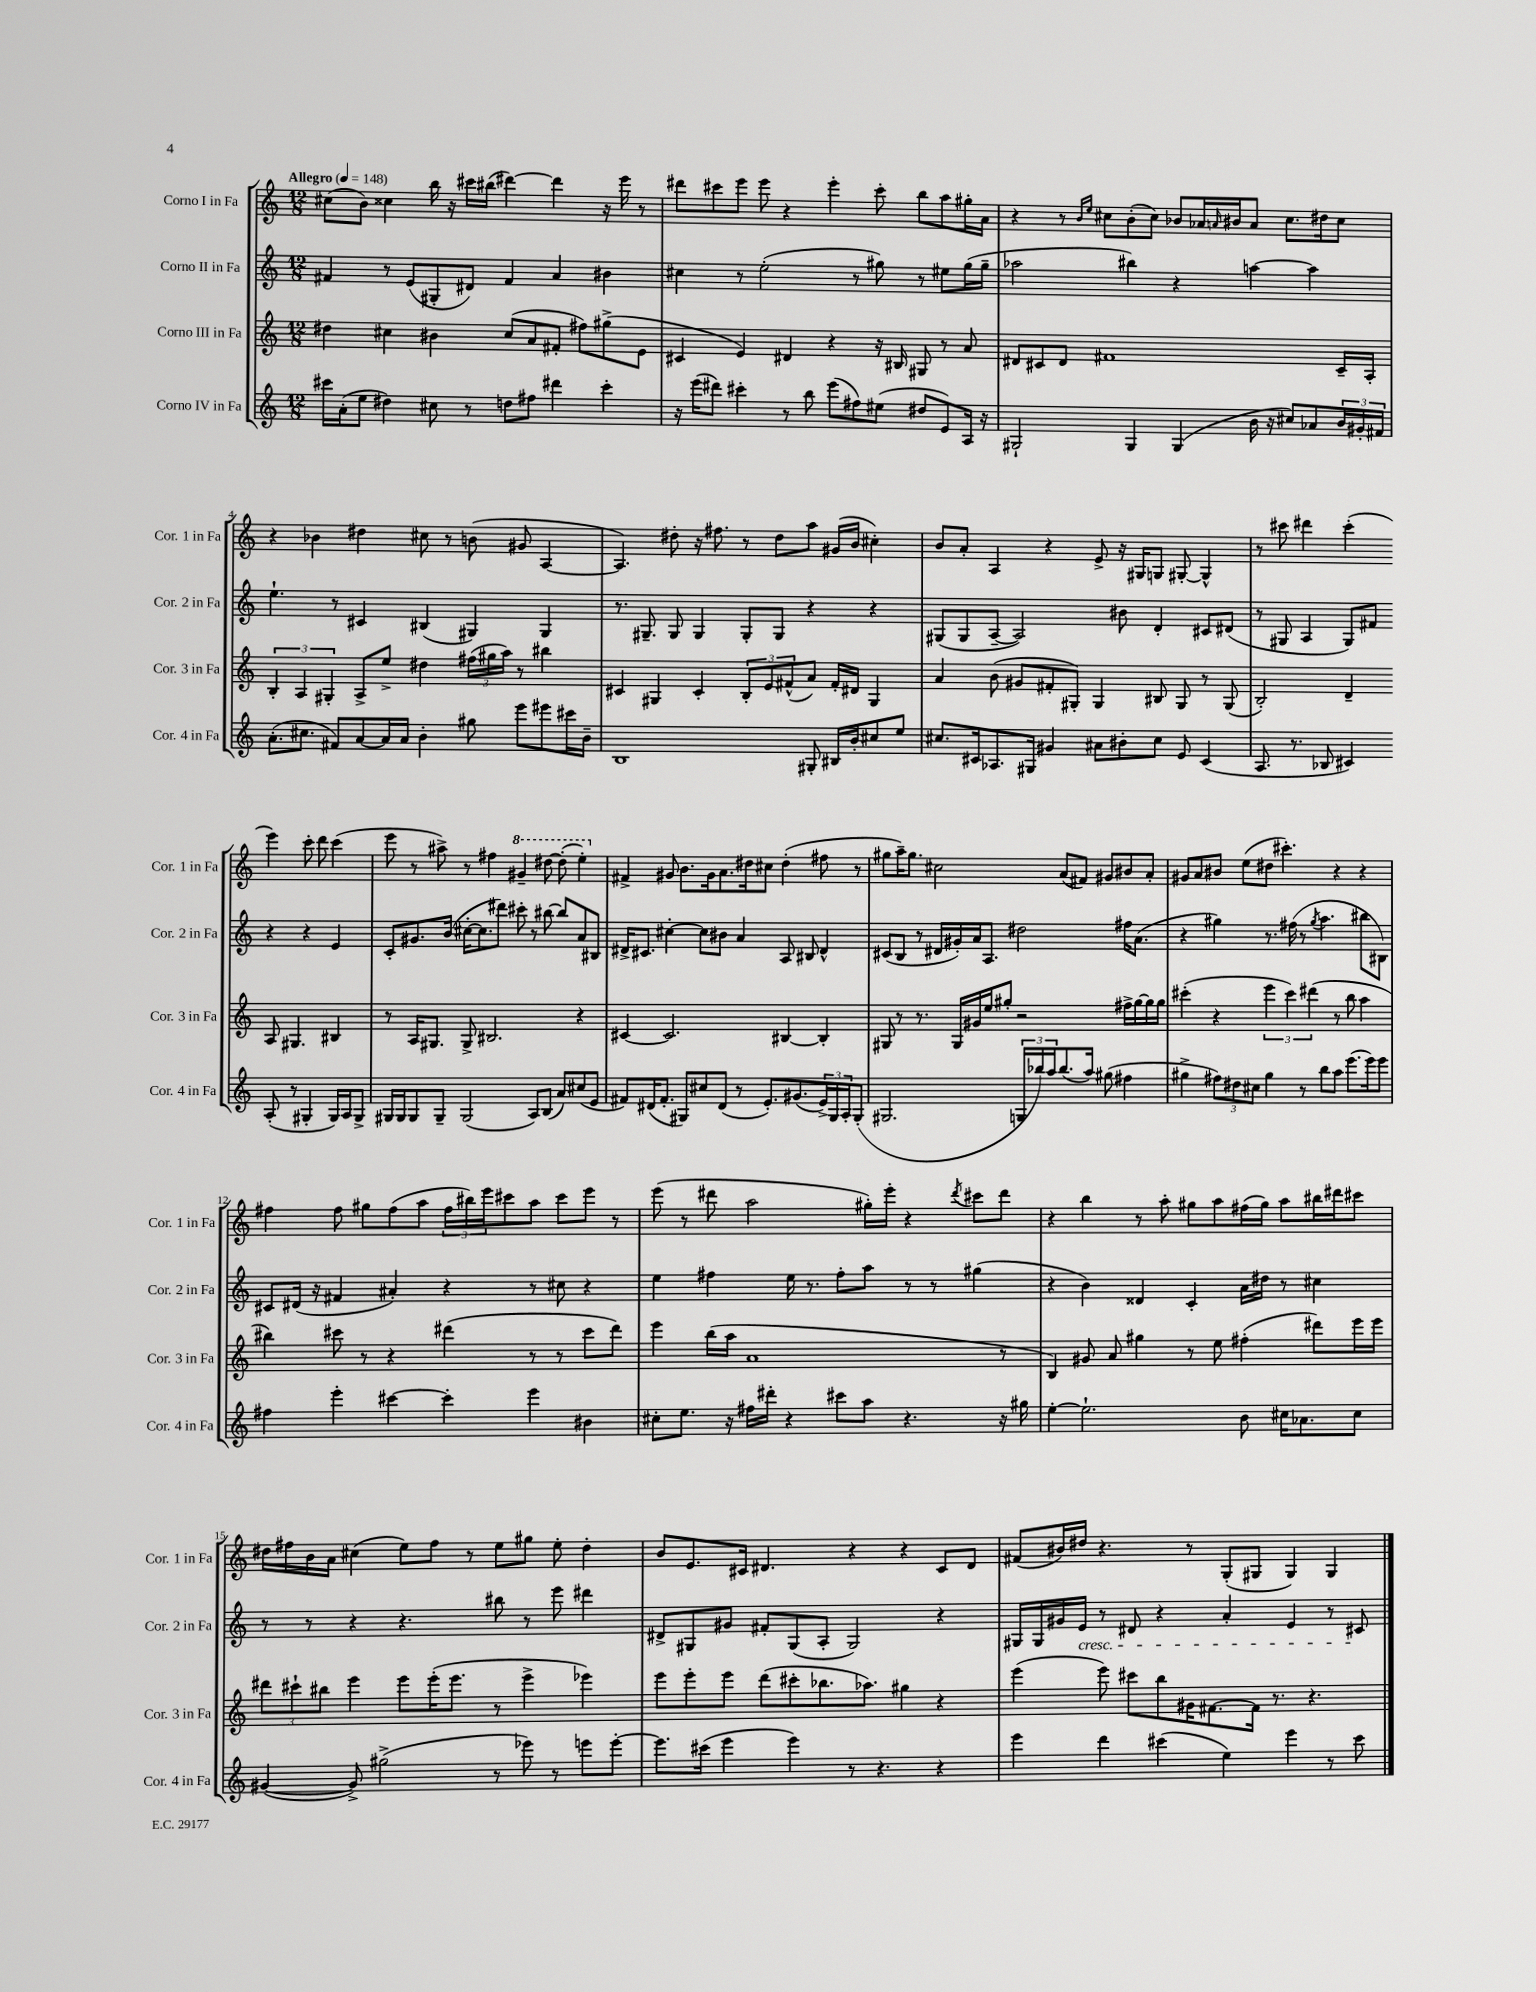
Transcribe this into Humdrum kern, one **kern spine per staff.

**kern	**kern	**kern	**kern
*part4	*part3	*part2	*part1
*staff4	*staff3	*staff2	*staff1
*I"Corno IV in Fa	*I"Corno III in Fa	*I"Corno II in Fa	*I"Corno I in Fa
*I'Cor. 4 in Fa	*I'Cor. 3 in Fa	*I'Cor. 2 in Fa	*I'Cor. 1 in Fa
*clefG2	*clefG2	*clefG2	*clefG2
*k[]	*k[]	*k[]	*k[]
*M12/8	*M12/8	*M12/8	*M12/8
*MM148	*MM148	*MM148	*MM148
=1	=1	=1	=1
!	!	!	!LO:TX:a:B:t=Allegro
16ccc#X\LL	4dd#X\	4f#X/	(8cc#X\L
(16a'\J	.	.	.
8ee\J	.	.	8b\J)
4dd#X\)	4cc#X\	8r	4cc##X\
.	.	(8e/L	.
8cc#X\	4b#X\	8G#X'/	16bb\
.	.	.	16r
8r	.	8d#X/J)	16ccc#X\LL
.	.	.	(16bb#X\JJ
8ddn\L	(8cc#/L	4f#/	[4ddd#X\)
8ff#X\J	8a/	.	.
4ddd#X\	8f#X'/J	4a/	4ddd#\]
.	8ff#X\L)	.	.
4ccc#'\	(8gg#X^\	4b#X\	16r
.	.	.	16eee\
.	8e\J	.	8r
=2	=2	=2	=2
16r	4c#X/	4cc#X\	8ddd#X\L
(16eee\KL	.	.	.
8ddd#X\J)	.	.	8ccc#X\
4ccc#X'\	4e/)	8r	8eee\J
.	.	(2ee'\	8eee\
8r	4d#X/	.	4r
8bb\	.	.	.
(8eee\L	4r	.	4eee'\
8ff#X\)	.	8r	.
(8ee#X\J	16r	8gg#X\)	8ccc#'\
.	16B#X/	.	.
8dd#X/L	8G#X/	8r	8bb\L
8e/)	8r	8ee#X\L	8aa\
16A/Jk	8a/	(16gg#\L	16gg#X'\L
16r	.	16gg#~\JJ	16a\JJ
=3	=3	=3	=3
2G#X`/	8d#X/L	2aa-X\	4r
.	8c#X/	.	.
.	8d#/J	.	8r
.	.	.	16qqb/LL
.	.	.	16qqee/JJ
.	1f#X	.	8cc#X\L
4G#/	.	4bb#X\)	(8b'\
.	.	.	8cc#\J)
(4G#/	.	4r	8b-X/L
.	.	.	16a-X/L
.	.	.	16qqan/
.	.	.	16b#X/J
16b\	.	[4aan\	8a/J
16r	.	.	.
8cc#X/L)	.	.	8.cc#\L
8a-X/	.	4aa\]	.
.	.	.	16dd#X\k
24b/L	16c#~/LL	.	8cc#\J
24g#X'/	.	.	.
.	16A'/JJ	.	.
24f#X/JJ	.	.	.
!!LO:LB:g=z
=4	=4	=4	=4
(8.a'\L	6B'/	4.ee`\	4r
.	6A/	.	.
8.cc#X\J	.	.	.
.	.	.	4b-X\
.	6G#X'/	.	.
8f#X/L)	.	8r	.
[8a/	8A^/L	4c#X/	4dd#X\
16a/L]	8ee^/J	.	.
16a/JJ	.	.	.
4b'\	4dd#X\	(4B#X/	8cc#X\
.	.	.	8r
8gg#X\	(24ff#X\LL	4G#X/)	(8bn\
.	24gg#X\	.	.
.	24aa\JJ)	.	.
8eee\L	8r	.	8g#X/
8eee#X\	4bb#X\	4G#/	[4A/
16ccc#X\L	.	.	.
16b~\JJ	.	.	.
=5	=5	=5	=5
1B	4c#X/	8.r	4.A/])
.	.	8.G#X~/	.
.	4G#X/	.	.
.	.	8G#/	8dd#X'\
.	4c#'/	4G#/	16r
.	.	.	8.ff#X\
.	12B'/L	8G#'/L	8r
.	12e/	.	.
.	.	8G#/J	8dd#\L
.	(12f#X^^/	.	.
8G#X'/	8a/J)	4r	8aa\J
16B#X/LL	16f#'/LL	.	(16g#X/LL
16b'/J	16d#X/JJ	.	16b/JJ
8cc#X/	4G#/	4r	4cc#X'\)
8ee/J	.	.	.
=6	=6	=6	=6
8.cc#X/L	4a/	(8G#X/L	8b/L
.	.	8G#/	8a'/J
16c#X/k	.	.	.
8.A-X/	(8b\	[8A~/J	4A/
.	8g#X/L	2A/])	.
16G#X/Jk	.	.	.
4g#X/	8f#X'/	.	4r
.	8G#X'/J)	.	.
8a#X\L	4G#/	.	8e^/
8b#X'\	.	8b#X\	16r
.	.	.	16G#X/KL
8cc#\J	8B#X/	4d'/	8Gn/J
8e/	8G#/	.	[8G#X'/
(4c#/	8r	8c#X/L	4G#^^/]
.	(8G#/	(8d#X/J	.
=7	=7	=7	=7
8.A/	2B'/)	8r	8r
.	.	8G#X/	8ccc#X\
8.r	.	.	.
.	.	4A/	4ddd#X\
8B-X/	.	.	.
4c#X/)	4d~/	8G#/L)	(4ccc#'\
.	.	8f#X/J	.
(8A'/	8A/	4r	4eee\)
8r	4.G#X/	.	.
4G#X'/	.	4r	8ccc#'\
.	.	.	8ddd#\
16G#/LL)	4B#X/	4e/	(4ccc#\
16A/J	.	.	.
8G#^/J	.	.	.
!!LO:LB:g=z
=8	=8	=8	=8
16G#X/LL	8r	8c'/L	8eee\
16G#/J	.	.	.
8G#/	16A/KL	8.g#X/	8r
.	8.G#X/J	.	.
8G#~/J	.	.	8aa#X^\)
.	.	(16b/Jk	.
(2G#/	8G#^/	[16cc#X'\KL	8r
.	.	8.cc#\]	.
.	2.B#X/	.	4ff#X\
.	.	8ddd#X\J)	.
*	*	*	*8va
.	.	8ccc#X'\	4gg#X~/
8A/L)	.	8r	.
(8B/J	.	[8bb#X\	[8ddd#X\
8a/L)	.	8bb#/L]	(8ddd#'\]
(8cc#X/	4r	8a/	4eee'\)
8e/J	.	8B#X/J	.
=9	=9	=9	=9
*	*	*	*X8va
8f#X/L)	[4c#X/	16d#X^/KL	4f#X^/
.	.	8.c#X/J	.
(16d#X/K	.	.	.
8.f#'/J	.	.	.
.	2.c#/]	[4cc#X'\	8g#X/
8G#X/L)	.	.	8.b\L
8cc#X/	.	8cc#\L]	.
.	.	.	16g#\k
(8d#/J	.	8b#X\J	8.a\
8r	.	4a/	.
.	.	.	16dd#X\k
8.e'/L)	.	.	8cc#X\J
.	[4B#X/	8A/	(4dd#'\
(8.g#X/	.	.	.
.	.	8B#X/	.
24e^/L)	4B#'/]	4d#^^/	8ff#X\
24G#/	.	.	.
24A'/J	.	.	.
(8G#'/J	.	.	8r
=10	=10	=10	=10
2.G#X/	8G#X/	(8c#X/L	8gg#X\L
.	8r	8B/J	16aa~\K)
.	.	.	8.gg#\J
.	8.r	8r	.
.	.	16d#X/LL	2cc#X\
.	16G#/LL	16g#X'/)	.
.	16g#X/	16a/J	.
.	16ee/J	8.A/J	.
.	8gg#X'/J	.	.
24Gn/LL	2r	2dd#X\	.
24bb-X/)	.	.	.
24aa/J	.	.	.
(8.bb-/	.	.	(8a/L
.	.	.	8f#X/J)
16aa/Jk)	.	.	.
(8gg#X\	.	.	8g#X/L
4ff#X\	16ff#X^\LL	16ff#X\KL	8b#X/
.	[16gg#\	(8.a\J	.
.	16gg#\]	.	8a'/J
.	16gg#\JJ	.	.
=11	=11	=11	=11
4gg#X^\	(4ccc#X'\	4r	8g#X/L
.	.	.	8a/
12ff#X\L)	4r	4gg#X\)	8b#X/J
12dd#X\	.	.	.
.	.	.	(8ee\L
12cc#X\J	.	.	.
4gg#\	6eee\	8.r	8dd#X\J
.	.	.	4.ccc#X'\)
.	6ccc#\)	.	.
.	.	(16ff#X\	.
8r	.	8r	.
.	(6ddd#X\	.	.
.	.	8qgg#/	.
8bb\L	.	4.aa\	.
8aa\J	8r	.	4r
(8.eee\L	8bb\	.	.
.	4aa\	8bb#X\L	4r
16eee\k)	.	.	.
8eee\J	.	8B#X\J)	.
!!LO:LB:g=z
=12	=12	=12	=12
4ff#X\	4bb#X\)	8c#X/L	4ff#X\
.	.	(16d#X/Jk	.
.	.	16r	.
4eee'\	8ccc#X\	4f#X/	8ff#\
.	8r	.	8gg#X\L
[4ccc#X\	4r	4a#X'/)	(8ff#\
.	.	.	8aa\J
4ccc#'\]	(4ddd#X\	4r	24ff#\LL
.	.	.	24bb#X\)
.	.	.	24eee\J
.	.	.	8ccc#X\
4eee\	8r	8r	8aa\J
.	8r	8cc#X\	8ccc#\L
4b#X\	8ccc#\L	4r	8eee\J
.	8ddd#\J)	.	8r
=13	=13	=13	=13
8cc#X'\L	4eee\	4ee\	(8eee\
8.ee\J	.	.	8r
.	(16bb\LL	4ff#X\	8ddd#X\
16r	16aa\JJ	.	.
16ff#X\LL	1a	.	2aa\
16ddd#X'\JJ	.	.	.
4r	.	16ee\	.
.	.	8.r	.
8ccc#X\L	.	8ff#'\L	.
8aa\J	.	8aa\J	16gg#X'\LL)
.	.	.	16eee'\JJ
4.r	.	8r	4r
.	.	8r	.
.	.	.	8qddd#/
.	.	(4gg#X\	8ccc#X\L
16r	8r	.	8ddd#\J
16gg#X\	.	.	.
=14	=14	=14	=14
[4ee'\	4B/)	4r	4r
2.ee`\]	8g#X/	4b\)	4bb\
.	8a/	.	.
.	4gg#X\	4d##X/	8r
.	.	.	8aa'\
.	8r	4c'/	8gg#X\L
.	8ee\	.	8aa\
8b\	(4ff#X'\	16a\LL	(16ff#X\L
.	.	16dd#X\JJ	16gg#\JJ)
16cc#X\KL	.	8r	8aa\L
8.a-X\	.	.	.
.	8ddd#X\L)	4cc#X\	16bb#X\L
.	.	.	16ddd#X\J
8cc#\J	16eee\L	.	8ccc#X\J
.	16eee\JJ	.	.
!!LO:LB:g=z
=15	=15	=15	=15
([4g#X/	12ddd#X\L	8r	16dd#X\LL
.	.	.	16ff#X\
.	12ccc#X`\	.	.
.	.	8r	16b\
.	12bb#X\J	.	.
.	.	.	16a\JJ
8g#^/])	4eee\	4r	(4cc#X\
(2gg#X^\	.	.	.
.	8eee\L	4.r	8ee\L)
.	(16eee'\K	.	8ff#\J
.	8.eee\J	.	.
.	.	.	8r
8r	8r	8bb#X\	8ee\L
8eee-X\)	4eee^\	8r	8gg#X\J
8r	.	8eee\	8ee'\
8eeen\L	4eee-X\)	4ddd#X\	4dd#'\
[8eee'\J	.	.	.
=16	=16	=16	=16
8.eee\L]	8eee\L	8d#X^/L	8b/L
.	8eee'\	8G#X/	8.e/
(16ccc#X\Jk	.	.	.
4eee\	8eee\J	8g#X/J	.
.	.	.	16c#X/Jk
.	(8ddd\L	8f#X'/L	4.d#X/
4eee\)	8ccc#X'\	(8G#/	.
.	8.bb-X\	8A'/J	.
8r	.	2G#/)	4r
.	8.aa-X\J)	.	.
4.r	.	.	.
.	4gg#X\	.	4r
4r	4r	4r	8c#/L
.	.	.	8d#/J
=17	=17	=17	=17
4eee\	(4eee\	16G#X/LL	(8f#X/L
.	.	16G#/	.
.	.	16g#X/	16b#X/L)
!	!	!LO:TX:b:i:t=cresc.	!
.	.	16e/JJ	16dd#X/JJ
4ddd\	8eee\)	8r	4.r
.	8ccc#X\L	8d#X/	.
(4ccc#X\	8bb\	4r	.
.	16g#X\K	.	8r
.	[8.f#X\	.	.
4ee\)	.	4a'/	(8G'/L
.	16f#\Jk]	.	8G#X/J
.	8.r	.	.
4eee\	.	4e/	4G#/)
.	4.r	.	.
8r	.	8r	4G#/
8ccc#\	.	8c#X/	.
==	==	==	==
*-	*-	*-	*-
